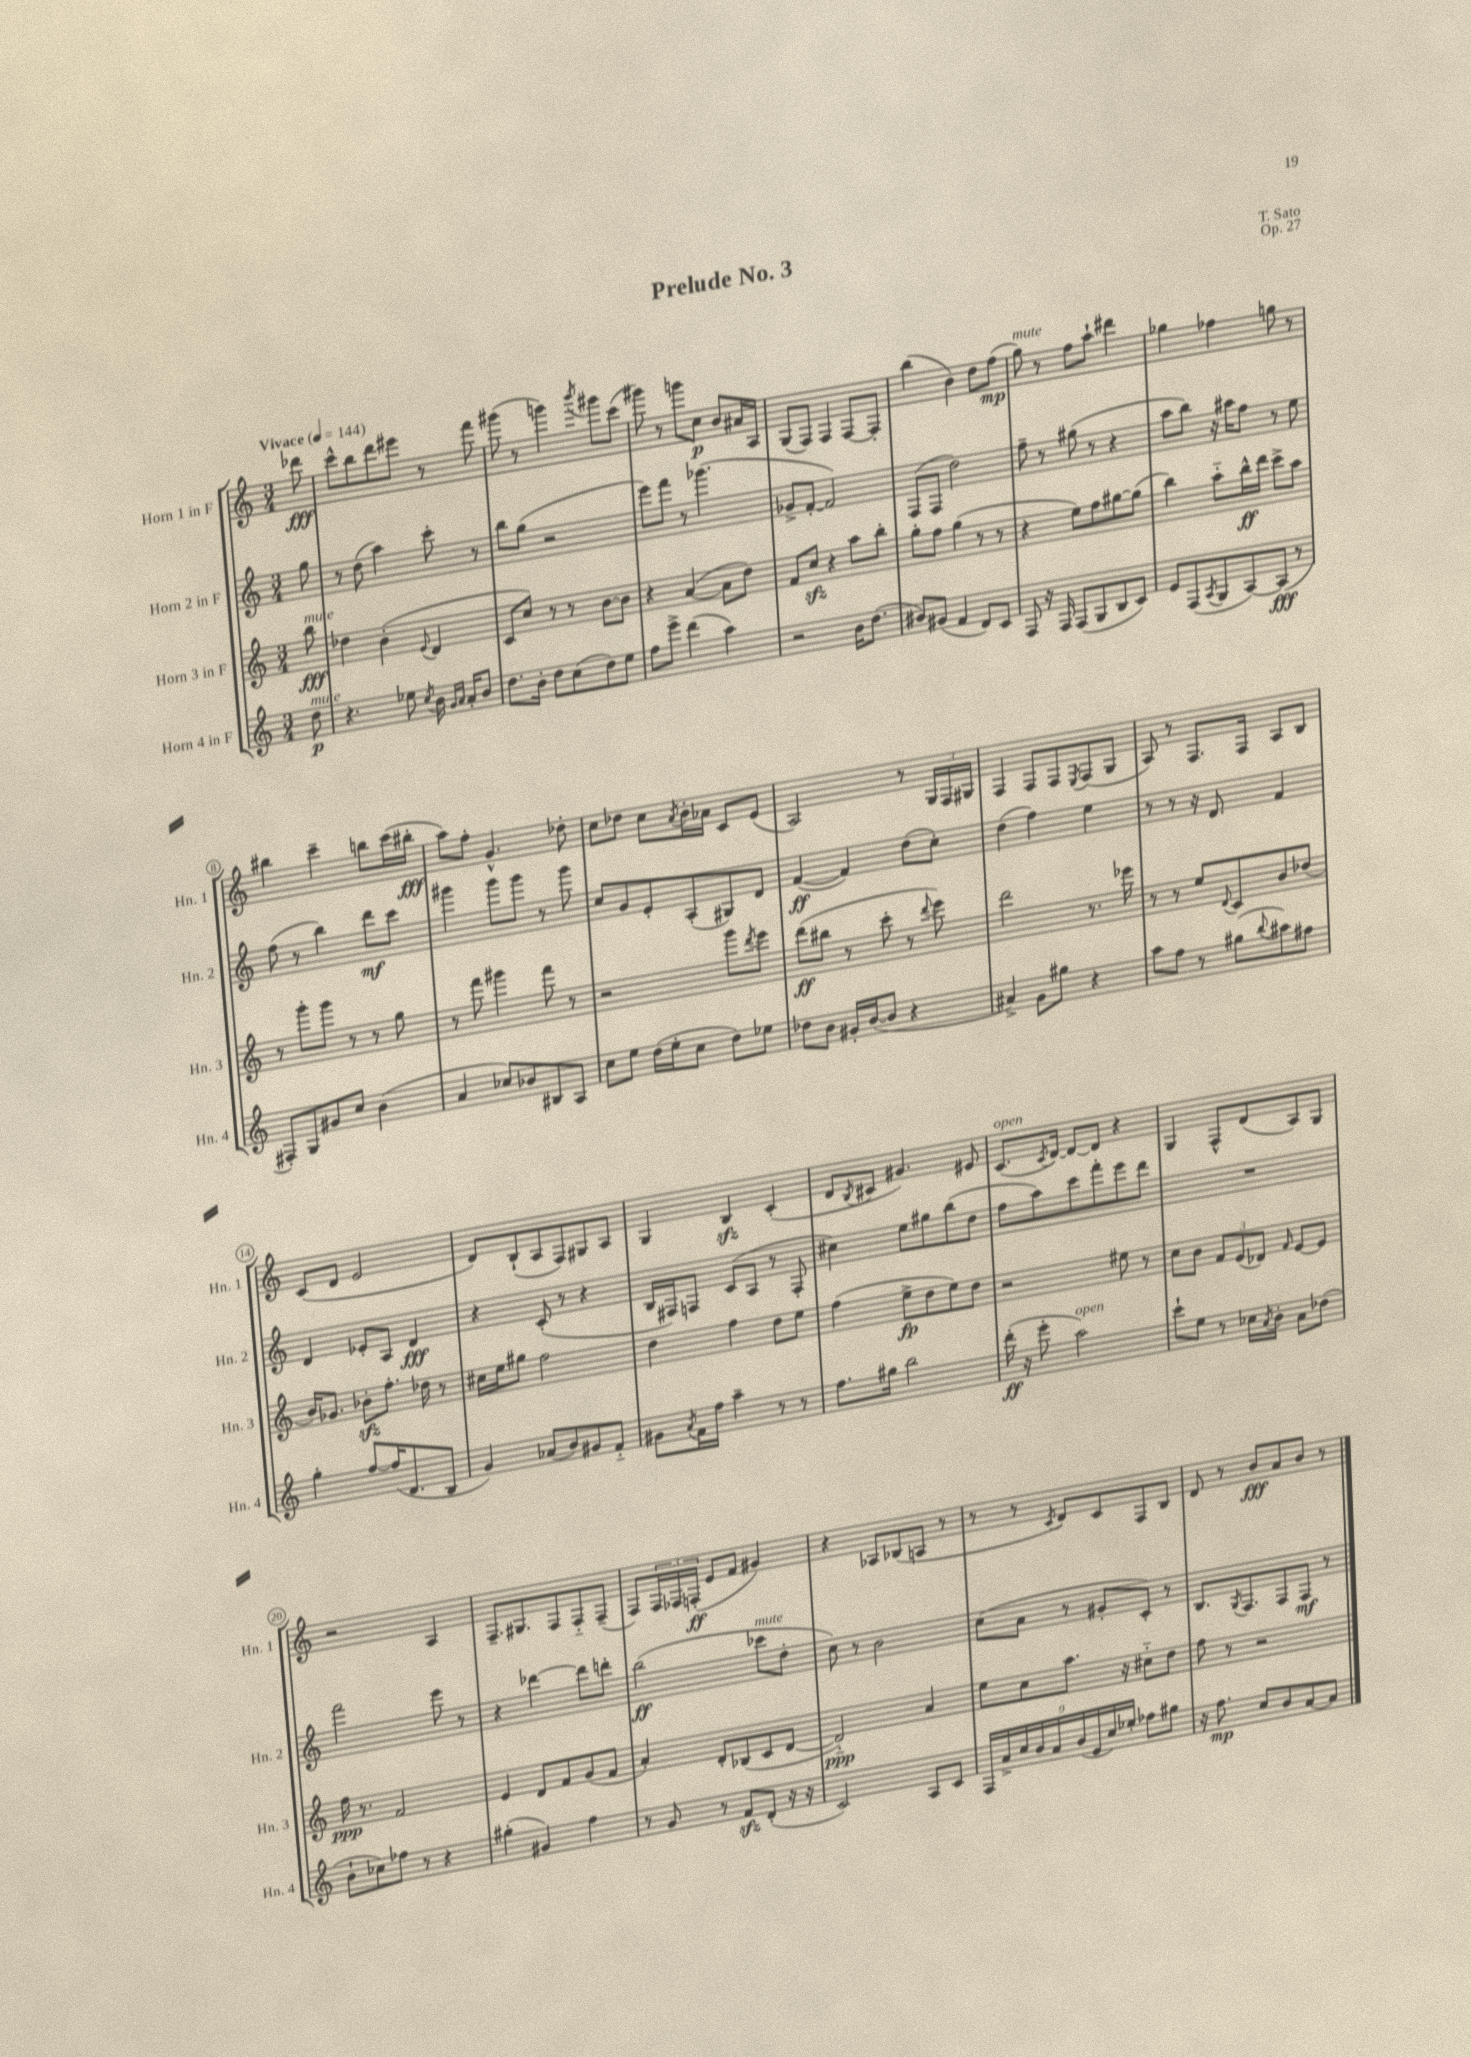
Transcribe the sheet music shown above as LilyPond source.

\header { title = "Prelude No. 3" composer = "T. Sato" opus = "Op. 27" }
<<
\new StaffGroup <<
\new Staff = "s0" \with { instrumentName = "Horn 1 in F" shortInstrumentName = "Hn. 1" } {
    \clef treble \key c \major \numericTimeSignature \time 3/4 \partial 8 \tempo "Vivace" 4 = 144
    des'''8\fff |
    c'''8-^ b''8 d'''8 eis'''8 r8 f'''8 |
    gis'''8( r8 g'''4) \acciaccatura { b'''8 } gis'''8 c'''8( |
    gis'''8) r8 g'''8 c''8\p b'8 ais'16 a16 |
    g8( f8) f4 f8~ f8-. |
    b''4( b'4) d''8 f''8\mp( |
    g''8^\markup { \italic "mute" }) r8 f''8 a''8-! dis'''4 |
    ges''4 fes''4 g''8 r8 |
    bis''4 c'''4-- b''8 c'''16( bis''16-.\fff |
    a''8) f''8-. g'4.-^ des''8-. |
    c''8 des''8 c''8 \acciaccatura { a'8 } b'16-. aes'16 c'8 e'8( |
    a2) r8 \tuplet 3/2 { g16 f16 gis16 } |
    f4 f8 f8 \acciaccatura { e8 } f8( g8 |
    a8) r8 f8. f16 a8 b8 |
    c'8( d'8 e'2 |
    d'8) b8-!( a8 f8) gis8 a8 |
    g4 b4\sfz c'4-.( |
    d'8 \acciaccatura { b8 } cis'8 gis'4.) eis'8 |
    c'8.^\markup { \italic "open" }( \acciaccatura { c'8 } d'16~) d'8~ d'8 r4 |
    g4 f8-^ d'8( a8) g8 |
    r2 a4 |
    f8.-- gis8. f8 f8-_ f8--( |
    f8) \tuplet 3/2 { f16 fes16 f16-.\ff( } e'8 f'8 gis'4) |
    r4 aes8 bes8( a8 r8 |
    r8 r8 \acciaccatura { c'8 } d'8) c'8 f8 b8 |
    d'8 r8 b'8\fff a'8 b'8 r8 \bar "|." |
}
\new Staff = "s1" \with { instrumentName = "Horn 2 in F" shortInstrumentName = "Hn. 2" } {
    \clef treble \key c \major \numericTimeSignature \time 3/4 \partial 8
    g''8 |
    r8 d''8( a''4) c'''8-. r8 |
    b''8 g''8( r2 |
    e'''8) f'''8 r8 ges'''4.( |
    ges'8-> f'8~-. f'2) |
    f8( f8 d''2) |
    f''8-- r8 gis''8( r8 r4 |
    a''8 b''8) r16 ais''16 f''8 r8 e''8 |
    f''8( r8 b''4) d'''8\mf c'''8 |
    gis'''4 gis'''8 gis'''8 r8 gis'''8 |
    c''8 g'8 e'8-. a8-.( gis8) d'8 |
    f'4~\ff( f'4) d''8( c''8-.) |
    d''4( f''4) e''4 |
    r8 r8 r16 d'8. f'4 |
    d'4 ees'8-. a8 d'4\fff |
    r4 c'8-.( r8 r4 |
    b16 fis16) f8 c'8( a8 r8 f8-. |
    cis''4) e''8 gis''8 b''8( d''8 |
    f''8 a''8) c'''8 f'''8-. e'''8 d'''8 |
    R2. |
    f'''2 e'''8 r8 |
    r4 des'''4~ des'''8 d'''8-. |
    b''2\ff( ces'''8^\markup { \italic "mute" } d''8-. |
    c''8) r8 b'2 |
    c''8( a'8 r8 gis'8-. c'8-.) r8 |
    b8. \acciaccatura { g8 } f8. f8 f8\mf r8 \bar "|." |
}
\new Staff = "s2" \with { instrumentName = "Horn 3 in F" shortInstrumentName = "Hn. 3" } {
    \clef treble \key c \major \numericTimeSignature \time 3/4 \partial 8
    b''8\fff^\markup { \italic "mute" } |
    des''4 b'4-.( \appoggiatura { e'8 } d'4 |
    c'8 c''8) r8 r8 b'8~ b'8 |
    r4 a'4~( a'8 d''8) |
    f'8 c''8\sfz r4 a''8 b''8-. |
    g''8-. f''8 g''4( r8 r8 |
    r4 e''8) f''8 gis''8~ gis''8( |
    b''4) a''8-_ b''16-^\ff d'''16 c'''8-> a''8 |
    r8 g'''8-. g'''8 r8 r8 g''8 |
    r8 f'''8 gis'''4 f'''8 r8 |
    r2 g'''8 \acciaccatura { d'''8 } e'''8 |
    d'''8\ff( bis''8 r8 c'''8-. r8 \appoggiatura { d'''8 } e'''8) |
    d'''2 r8. ees'''16 |
    r8 r8 e''8 \appoggiatura { d'8 } c'8 b'8 des''8( |
    b'16) ges'8. bes'8-.\sfz f''8.-. des''16 r8 |
    cis''16 e''16 gis''8 f''2 |
    d''4 f''4 d''8 e''8 |
    f''4( e''8->\fp d''8 e''8) d''8 |
    r2 eis''8 r8 |
    c''8 b'8 \tuplet 3/2 { f'8 e'8( des'8) } \grace { f'16 } e'8~ e'8 |
    f''16\ppp r8. f'2 |
    e'4 d'8 f'8 g'8( f'8 |
    a'4-.) d'8-. bes8( c'8 d'8~ |
    d'2-_\ppp) a'4 |
    e''8 c''8 a''8. r16 cis''8-_ d''8 |
    f''8 r8 r2 \bar "|." |
}
\new Staff = "s3" \with { instrumentName = "Horn 4 in F" shortInstrumentName = "Hn. 4" } {
    \clef treble \key c \major \numericTimeSignature \time 3/4 \partial 8
    d''8\p^\markup { \italic "mute" } |
    r4. ees''8 \acciaccatura { c''8 } b'16 \grace { g'16 a'16 } a'16-. b'8 |
    d''8. b'16-. d''8 c''8( d''8) e''8 |
    f''8 e'''8-> d'''4( a''4) |
    r2 b'16 d''8.( |
    bis'8) gis'8( f'4 d'8) c'8 |
    f8 r16 f16 f8( g8 b8 c'8) |
    e'8 f8( \acciaccatura { a8 } g8 a8~) a8\fff( r8 |
    fis8-.) g8 gis'8 c''8 b'4( |
    a'4 ces''8) bes'8 bis8 a8 |
    c''8 e''8 d''16( e''16-. c''8 d''8) ees''8 |
    des''8 b'8 gis'16-. b'16~( b'8 r4 |
    ais'4->) g'8 gis''8 r4 |
    a''8 f''8 r8 gis''8( \appoggiatura { b''8 } ais''8) fis''8 |
    g''4-. f''8~ f''16( d'8. b8 |
    g'4) aes'8( b'8) gis'8 f'8-_ |
    gis'8 \acciaccatura { a'8 } f'16 f''16 a''4-- r8 r8 |
    f''8. gis''16 b''2 |
    d'''16-.\ff( r16 e'''8-. a''2^\markup { \italic "open" }) |
    c'''8-! e''8 r8 ces''16 \acciaccatura { a'8 } b'16-. a'8 des''8( |
    b'8-! ces''8) fes''8 r8 r4 |
    gis''4-.( gis'4) f''4 |
    r8 g'8 r8 f'8\sfz d'8-.( r16 r16 |
    c'2) a8 c'8 |
    \tuplet 9/8 { f16 a'16-> c''16 b'16 a'16 b'16( e'16 c''16) ees''16-. } fes''8 gis''8 |
    r16 f''8.\mp c''8 b'8 a'8~ a'8 \bar "|." |
}
>>
>>
\layout { \context { \Score \override BarNumber.stencil = #(make-stencil-circler 0.1 0.3 ly:text-interface::print) } }
